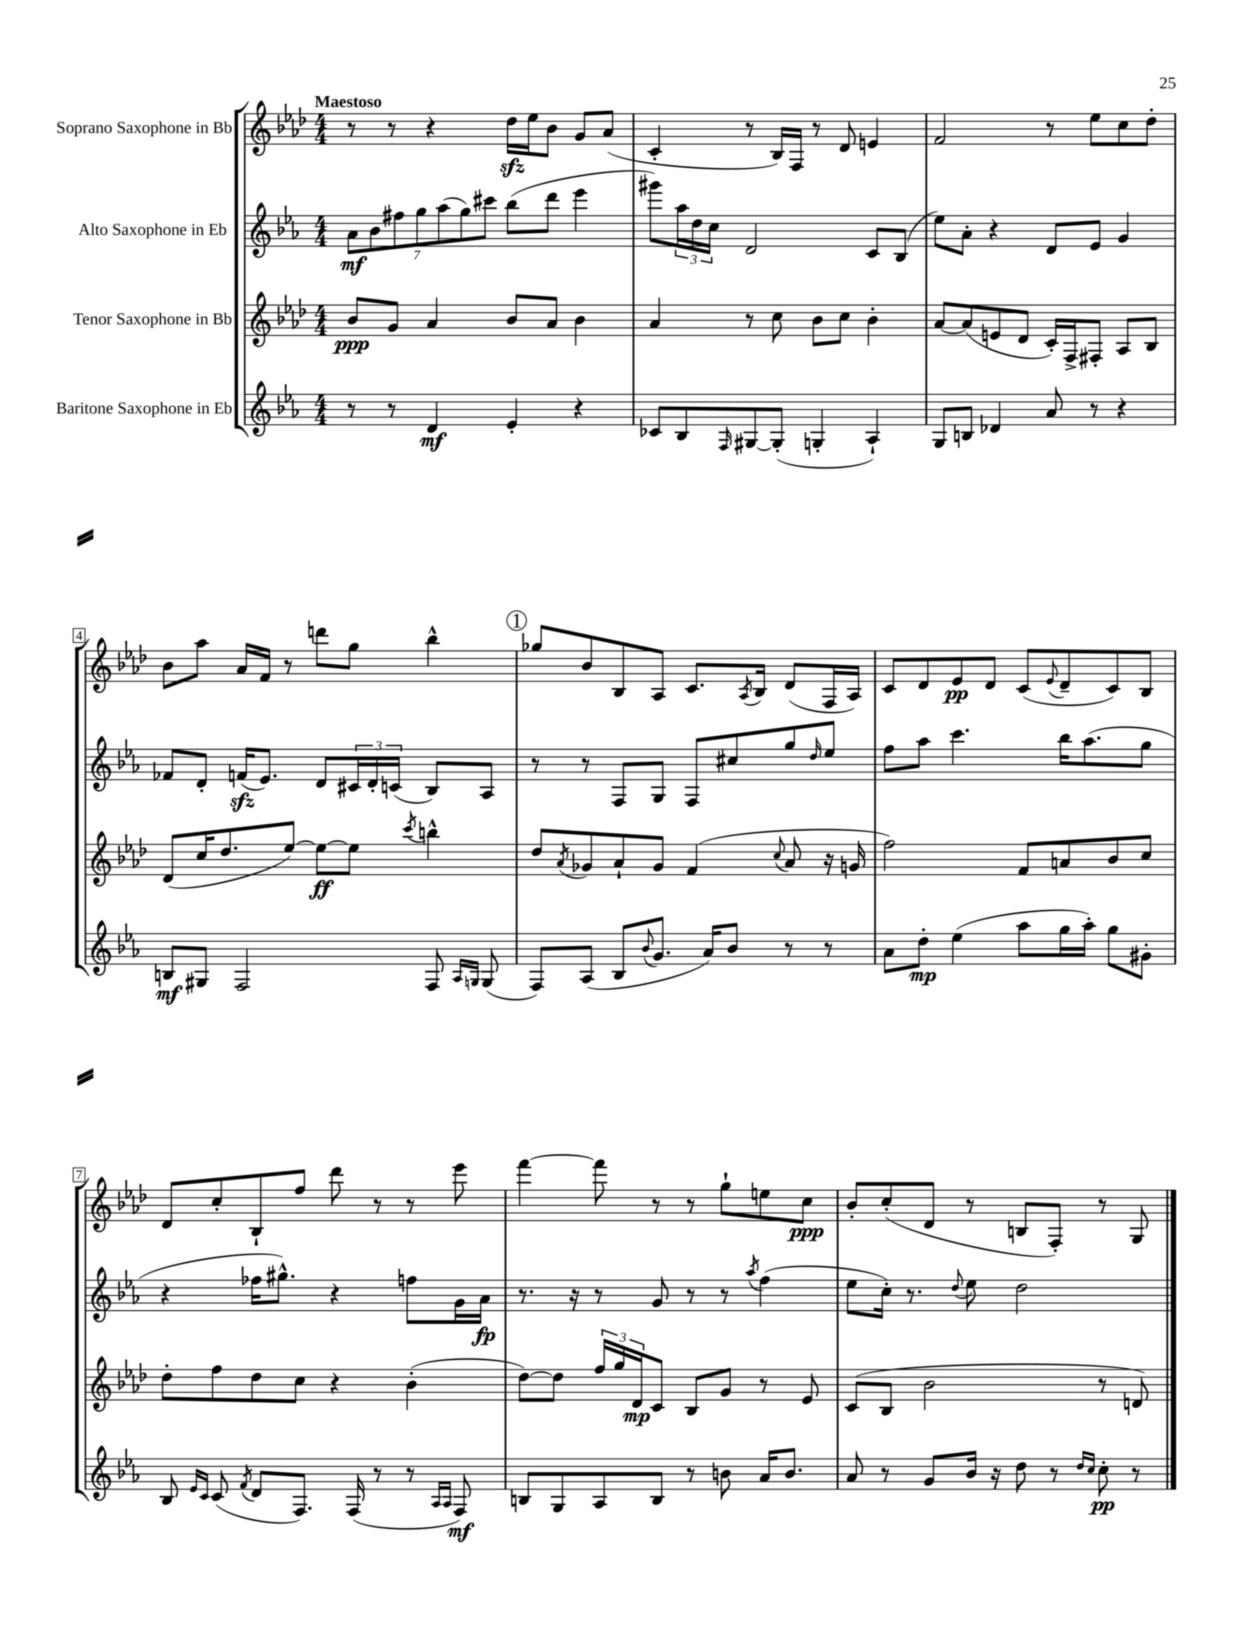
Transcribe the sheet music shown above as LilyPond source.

<<
\new StaffGroup <<
\new Staff = "s0" \with { instrumentName = "Soprano Saxophone in Bb" } {
    \clef treble \key aes \major \numericTimeSignature \time 4/4 \tempo "Maestoso"
    r8 r8 r4 des''16\sfz ees''16 bes'8 g'8 aes'8( |
    c'4-. r8 bes16) f16 r8 des'8 e'4 |
    f'2 r8 ees''8 c''8 des''8-. |
    bes'8 aes''8 aes'16 f'16 r8 d'''8 g''8 bes''4-^ |
    \mark \markup { \circle "1" } ges''8 bes'8 bes8 aes8 c'8. \acciaccatura { aes8 } bes16 des'8( f16 aes16) |
    c'8 des'8 ees'8\pp des'8 c'8( \appoggiatura { ees'8 } des'8-- c'8) bes8 |
    des'8 c''8-. bes8-! f''8 des'''8 r8 r8 ees'''8 |
    f'''4~ f'''8 r8 r8 g''8-! e''8 c''8\ppp |
    bes'8-. c''8-.( des'8 r8 b8 f8-.) r8 g8 \bar "|." |
}
\new Staff = "s1" \with { instrumentName = "Alto Saxophone in Eb" } {
    \clef treble \key ees \major \numericTimeSignature \time 4/4
    \tuplet 7/4 { aes'8\mf bes'8 fis''8 g''8 aes''8( g''8) cis'''8 } bes''8( d'''8 ees'''4 |
    gis'''8) \tuplet 3/2 { aes''16 d''16 c''16 } d'2 c'8 bes8( |
    ees''8) aes'8-. r4 d'8 ees'8 g'4 |
    fes'8 d'8-. f'16\sfz( ees'8.) d'8 \tuplet 3/2 { cis'16 d'16-. c'16( } bes8) aes8 |
    \mark \markup { \circle "1" } r8 r8 f8 g8 f8 cis''8 g''8 \grace { d''16 } ees''8 |
    f''8 aes''8 c'''4. bes''16 aes''8.( g''8 |
    r4 fes''16 gis''8.-^) r4 f''8 g'16 aes'16\fp |
    r8. r16 r8 g'8 r8 r8 \acciaccatura { aes''8 } f''4( |
    ees''8 c''16-.) r8. \appoggiatura { d''8 } ees''8 d''2 \bar "|." |
}
\new Staff = "s2" \with { instrumentName = "Tenor Saxophone in Bb" } {
    \clef treble \key aes \major \numericTimeSignature \time 4/4
    bes'8\ppp g'8 aes'4 bes'8 aes'8 bes'4 |
    aes'4 r8 c''8 bes'8 c''8 bes'4-. |
    aes'8~ aes'8( e'8 des'8 c'16-.) f16-> fis8-. aes8 bes8 |
    des'8( c''16 des''8. ees''8~) ees''8~\ff ees''8 \acciaccatura { c'''8 } b''4-^ |
    \mark \markup { \circle "1" } des''8 \acciaccatura { aes'8 } ges'8 aes'8-! ges'8 f'4( \appoggiatura { c''8 } aes'8 r16 g'16 |
    f''2) f'8 a'8 bes'8 c''8 |
    des''8-. f''8 des''8 c''8 r4 bes'4-.( |
    des''8~) des''8 \tuplet 3/2 { f''16 g''16 des'16\mp } c'8 bes8 g'8 r8 ees'8 |
    c'8( bes8 bes'2 r8 d'8) \bar "|." |
}
\new Staff = "s3" \with { instrumentName = "Baritone Saxophone in Eb" } {
    \clef treble \key ees \major \numericTimeSignature \time 4/4
    r8 r8 d'4\mf ees'4-. r4 |
    ces'8 bes8 \grace { f16 } gis8~ gis8-.( g4-. aes4-!) |
    g8 b8 des'4 aes'8 r8 r4 |
    b8\mf gis8 f2 f8 \grace { aes16 g16 } g8( |
    \mark \markup { \circle "1" } f8) aes8( bes8 \appoggiatura { bes'8 } g'8. aes'16) bes'8 r8 r8 |
    aes'8 d''8-.\mp ees''4( aes''8 g''16 aes''16-.) g''8 gis'8-. |
    bes8 \grace { ees'16 c'16 } c'8( \acciaccatura { f'8 } d'8 f8.) f16( r8 r8 \grace { aes16 aes16 } f8\mf) |
    b8 g8 aes8 b8 r8 b'8 aes'16 b'8. |
    aes'8 r8 g'8 bes'16 r16 d''8 r8 \grace { d''16 c''16 } c''8-.\pp r8 \bar "|." |
}
>>
>>
\layout { \context { \Score \override BarNumber.stencil = #(make-stencil-boxer 0.1 0.3 ly:text-interface::print) } }
